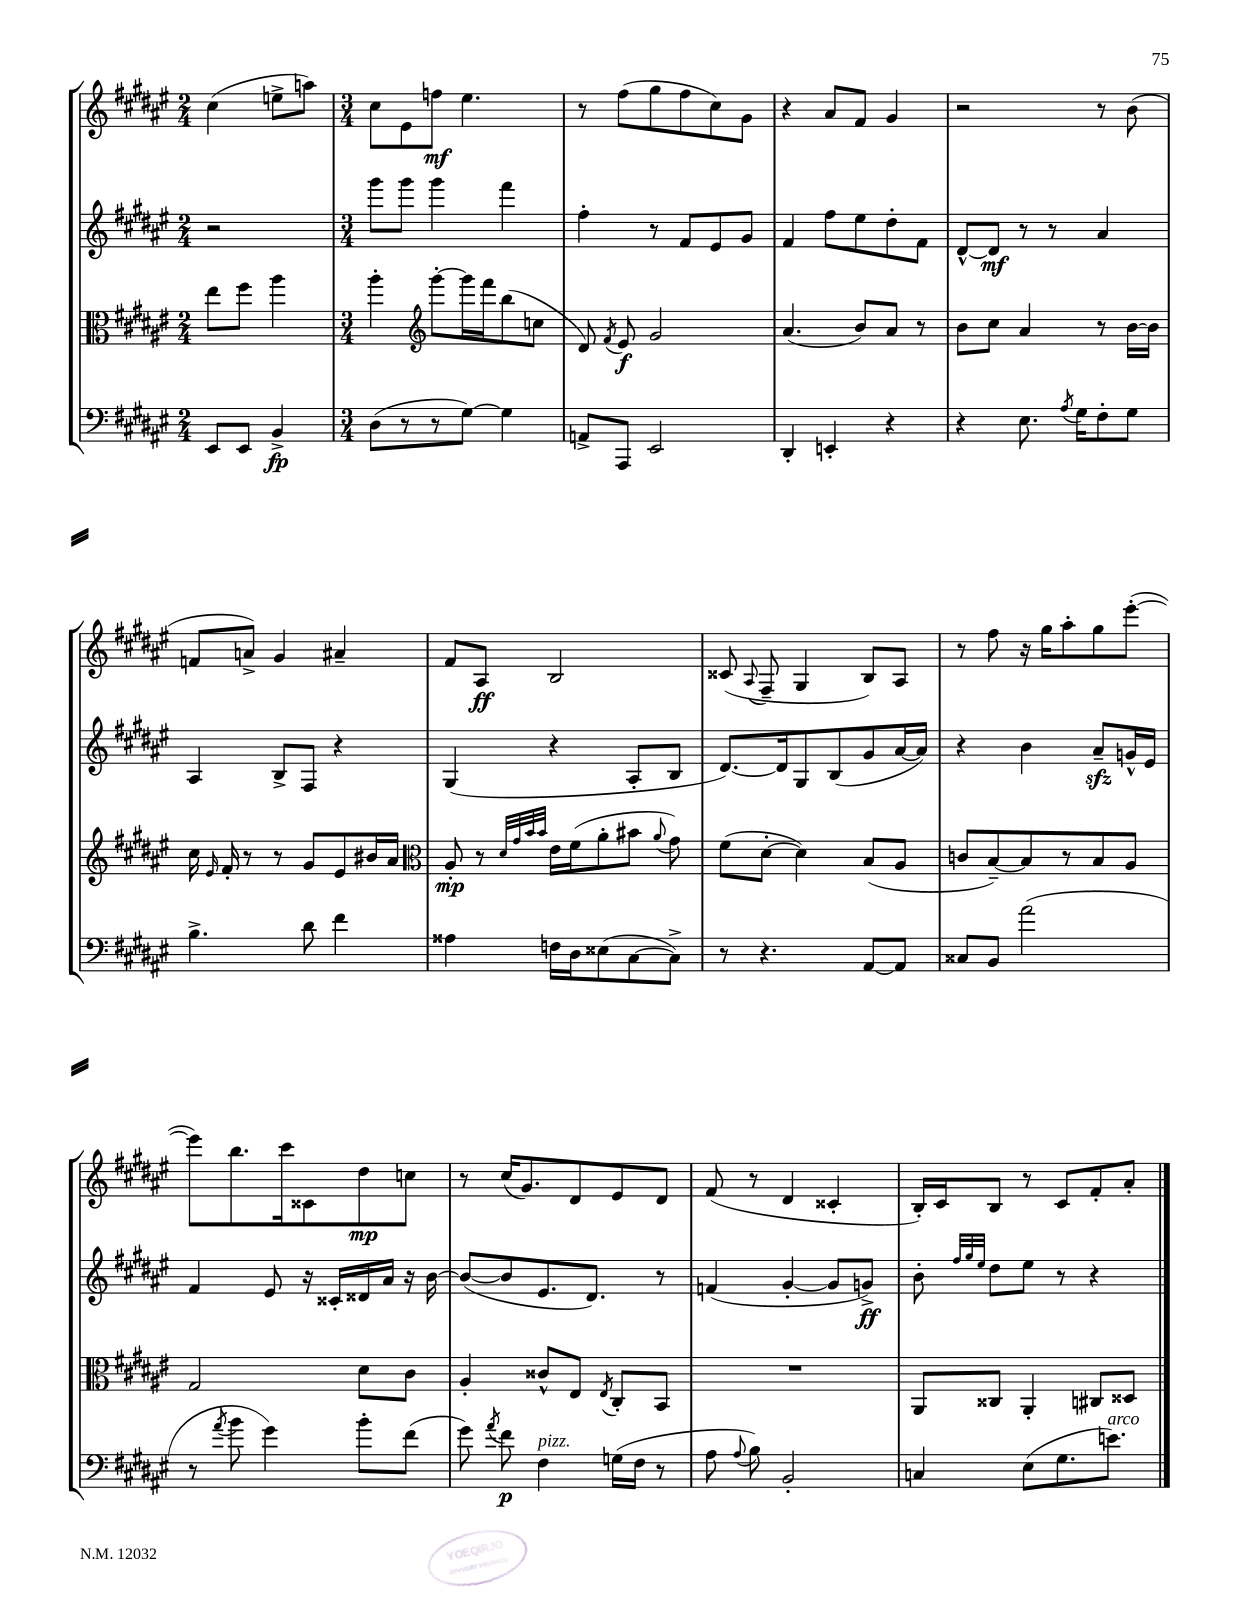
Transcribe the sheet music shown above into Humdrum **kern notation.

**kern	**kern	**kern	**kern
*staff4	*staff3	*staff2	*staff1
*clefF4	*clefC3	*clefG2	*clefG2
*k[f#c#g#d#a#e#]	*k[f#c#g#d#a#e#]	*k[f#c#g#d#a#e#]	*k[f#c#g#d#a#e#]
*M2/4	*M2/4	*M2/4	*M2/4
8EE#/L	8ee#\L	2r	(4cc#\
8EE#/J	8ff#\J	.	.
4BB^/	4aa#\	.	8ee^\L
.	.	.	8aa\J)
=	=	=	=
*M3/4	*M3/4	*M3/4	*M3/4
(8D#\L	4aa#'\	8ggg#\L	8cc#\L
8r	.	8ggg#\J	8e#\
*	*clefG2	*	*
8r	[8ggg#'\L	4ggg#\	8ff\J
[8G#\J)	16ggg#\]L	.	4.ee#\
.	16fff#\J	.	.
4G#\]	(8bb\	4fff#\	.
.	8cc\J	.	.
=	=	=	=
8AA^/L	8d#/)	4ff#'\	8r
.	8qf#/	.	.
8AAA#/J	8e#/	.	(8ff#\L
2EE#/	2g#/	8r	8gg#\
.	.	8f#/L	8ff#\
.	.	8e#/	8cc#\)
.	.	8g#/J	8g#\J
=	=	=	=
4DD#'/	(4.a#/	4f#/	4r
4EE'/	.	8ff#\L	8a#/L
.	8b/L)	8ee#\	8f#/J
4r	8a#/J	8dd#'\	4g#/
.	8r	8f#\J	.
=	=	=	=
4r	8b\L	[8d#^^/L	2r
.	8cc#\J	8d#/]J	.
8.E#\	4a#/	8r	.
.	.	8r	.
8qA#/	.	.	.
16G#\LK	.	.	.
8F#'\	8r	4a#/	8r
8G#\J	[16b\LL	.	(8b\
.	16b\]JJ	.	.
=	=	=	=
4.B^\	16cc#\	4A#/	8f/L
.	16qqe#/	.	.
.	16f#'/	.	.
.	8r	.	8a^/J)
.	8r	8B^/L	4g#/
8d#\	8g#/L	8F#/J	.
4f#\	8e#/	4r	4a#~/
.	16b#/L	.	.
.	16a#/JJ	.	.
=	=	=	=
*	*clefC3	*	*
4A##\	8A#'/	(4G#/	8f#/L
.	8r	.	8A#/J
.	32qqd#/LLL	.	.
.	32qqg#/	.	.
.	32qqb/	.	.
.	32qqb/JJJ	.	.
16F\LL	16e#\LL	4r	2B/
16D#\J	(16f#\J	.	.
(8E##\	8a#'\	.	.
[8C#\	8b#\J	8A#'/L	.
.	8qqa#/	.	.
8C#^\]J)	8g#\)	8B/J	.
=	=	=	=
8r	(8f#\L	[8.d#/L)	(8c##/
.	.	.	8qqA#/
4.r	[8d#'\J	.	8F#~/
.	.	16d#/]k	.
.	4d#\])	8G#/	4G#/
.	.	(8B/	.
[8AA#/L	(8B/L	8g#/	8B/L)
8AA#/]J	8A#/J	[16a#/L	8A#/J
.	.	16a#/]JJ)	.
=	=	=	=
8C##/L	8c/L	4r	8r
8BB/J	[8B~/)	.	8ff#\
(2a#\	8B/]	4b\	16r
.	.	.	16gg#\LK
.	8r	.	8aa#'\
.	8B/	8a#~/L	8gg#\
.	8A#/J	16g^^/L	([8eee#'\J
.	.	16e#/JJ	.
=	=	=	=
8r	2G#/	4f#/	8eee#\]L)
8qa#/	.	.	.
8b\	.	.	8.bb\
4g#\)	.	8e#/	.
.	.	.	16ccc#\k
.	.	16r	8c##\
.	.	16c##'/LL	.
8b'\L	8d#\L	16d##/	8dd#\
.	.	16a#/JJ	.
(8f#\J	8c#\J	16r	8cc\J
.	.	[16b\	.
=	=	=	=
8g#\)	4A#'/	(8b/_L	8r
8qa#/	.	.	.
8f#\	.	8b/]	(16cc#/LK
.	.	.	8.g#/)
4F#\	8c##^^/L	8.e#/	.
.	8E#/J	.	8d#/
.	.	8.d#/J)	.
.	8qE#/	.	.
(16G\LL	8C#'/L	.	8e#/
16F#\JJ	.	.	.
8r	8BB/J	8r	8d#/J
=	=	=	=
8A#\	2.r	(4f/	(8f#/
8qqA#/	.	.	.
8B\)	.	.	8r
2BB'/	.	[4g#'/	4d#/
.	.	8g#/]L	4c##'/
.	.	8g^/J)	.
=	=	=	=
4C/	8AA#/L	8b'\	16B'/LL)
.	.	.	16c#/J
.	.	32qqff#/LLL	.
.	.	32qqgg#/	.
.	.	32qqee#/JJJ	.
.	8C##/J	8dd#\L	8B/J
(8E#\L	4AA#'/	8ee#\J	8r
8.G#\	.	8r	8c#/L
.	8C#/L	4r	8f#'/
8.e\J)	.	.	.
.	8D##/J	.	8a#'/J
==	==	==	==
*-	*-	*-	*-
